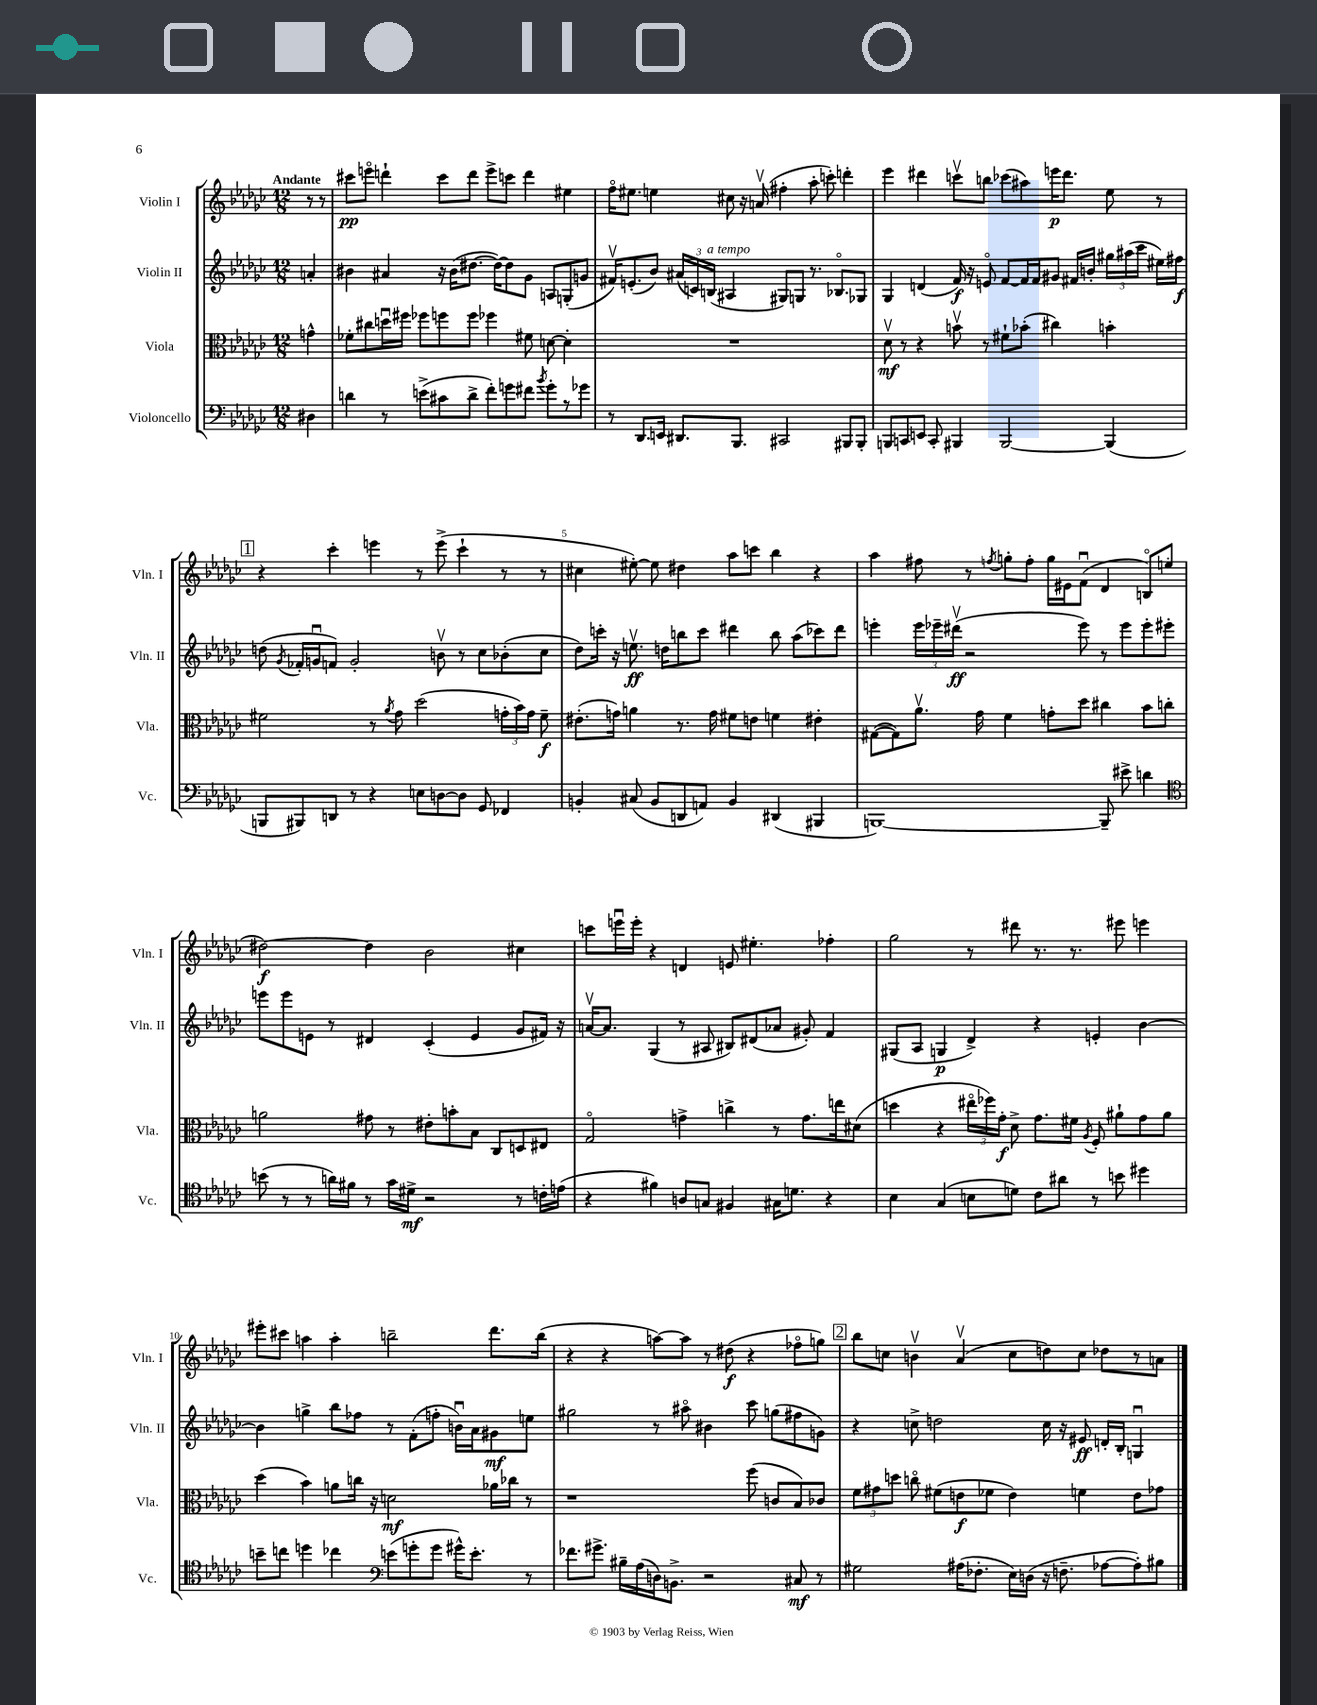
<<
\new StaffGroup <<
\new Staff = "s0" \with { instrumentName = "Violin I" shortInstrumentName = "Vln. I" } {
    \clef treble \key ges \major \numericTimeSignature \time 12/8 \partial 4 \tempo "Andante"
    \autoBeamOff r8 r8 |
    cis'''8[\pp e'''8]\flageolet d'''4-! cis'''8[ d'''8] e'''8[-> c'''8] d'''4 eis''4 |
    f''16[\flageolet eis''8.] e''4 cis''8 r16 a'16\upbow( fis''4-. aes''8-. c'''8-.) d'''4-. |
    ees'''4 dis'''4 c'''8[\upbow b''8] ces'''8[( ais''8) e'''16\p dis'''8.] ees''8 r8 |
    \mark \markup { \box "1" } r4 ces'''4-. e'''4 r8 e'''8->( ces'''4-! r8 r8 |
    cis''4 eis''8~-.) eis''8 dis''4 aes''8[ c'''8] bes''4 r4 |
    aes''4 fis''8 r8 \acciaccatura { f''8 } g''8[-. f''8]-. g''16[ eis'16 f'8]\downbow( des'4 b8[\flageolet) e''8]( |
    dis''2~\f) dis''4 bes'2 cis''4 |
    c'''8[ e'''16\downbow e'''16]-. r4 d'4 e'8 eis''4.-. fes''4-. |
    ges''2 r8 dis'''8 r8. r8. eis'''8 e'''4 |
    eis'''8[-. cis'''8] a''4 a''4-. b''2-- des'''8.[ b''16]( |
    r4 r4 a''8[~) a''8] r8 dis''8\f( r4 fes''8[\flageolet g''8]) |
    \mark \markup { \box "2" } bes''8[ c''8] b'4\upbow aes'4\upbow( c''8[ d''8) c''8] des''8[ r8 a'8] \bar "|." |
}
\new Staff = "s1" \with { instrumentName = "Violin II" shortInstrumentName = "Vln. II" } {
    \clef treble \key ges \major \numericTimeSignature \time 12/8 \partial 4
    \autoBeamOff a'4-. |
    bis'4 ais'4 r16 bis'16[( dis''8.]~ dis''16[~) dis''8 ges'8] a8[ g8-.( g'8] |
    fis'16[\upbow) e'8.-.( bes'8]) \tuplet 3/2 { ais'16[( c'16) b16]^\markup { \italic "a tempo" }( } ais4 gis8[) g8] r8. bes8.[\flageolet ges8] |
    ges4 d'4( f'16\f) r16 e'8\flageolet f'8[~ f'16 f'16 gis'8] fis'16[ b'16]-. \tuplet 3/2 { gis''16[ ais''16( ces'''16] } eis''16[) fis''16]\f |
    \mark \markup { \box "1" } d''8( \acciaccatura { ges'8 } fes'16[-. g'16\downbow f'8]) g'2-. b'8\upbow r8 ces''8[ bes'8-.( ces''8] |
    des''8[) c'''16]-. r16 e''8.\upbow\ff d''16[ b''8 c'''8] dis'''4 b''8 aes''8[( ces'''8) dis'''8] |
    e'''4-. \tuplet 3/2 { e'''16[ ees'''16-- dis'''16]\upbow\ff( } r2 ees'''8) r8 ees'''8[ ees'''8-. eis'''8]-. |
    e'''8[ e'''8 e'8] r8 dis'4 ces'4-.( e'4 ges'8[ fis'16]) r16 |
    a'16[~\upbow a'8.] ges4( r8 ais8 bis8[) dis'8( aes'8] gis'8-.) f'4 |
    gis8[( aes8] g4\p des'4->) r4 e'4-. bes'4~ |
    bes'4 g''4-> bes''8[ fes''8] r8 f'8[-.( f''8]-. b'16[\downbow) aes'16 gis'8\mf e''8] |
    gis''2 r8 ais''8\flageolet bis'4 ces'''8 g''8[( fis''8 g'8]) |
    \mark \markup { \box "2" } r4 c''8-> d''2 c''16 r16 eis'8\ff d'16[-. bes16]-. g4\downbow \bar "|." |
}
\new Staff = "s2" \with { instrumentName = "Viola" shortInstrumentName = "Vla." } {
    \clef alto \key ges \major \numericTimeSignature \time 12/8 \partial 4
    \autoBeamOff g'4-^ |
    fes'8[-. cis''8 d''16\downbow fis''16] fes''8[ f''8 f''8] fes''4 fis'8 d'8~ d'4-. |
    R1. |
    des'8\upbow\mf r8 r4 b'8\upbow r8 fis'8[-! bes'8]-.( cis''4) b'4-. |
    \mark \markup { \box "1" } fis'2 r8 \acciaccatura { aes'8 } ges'8 des''2( \tuplet 3/2 { g'16[-. bes'16) g'16] } fis'8--\f |
    eis'8.[-.( g'16]) a'4 r8. g'16 fis'8[ e'8] f'4 eis'4-. |
    gis8[~( gis8) aes'8.]\upbow ges'16 f'4 g'8[-. des''8] cis''4 bes'8[ c''8]-. |
    a'2 gis'8 r8 eis'8[-. b'8-. bes8] ces8[ d8 eis8] |
    ges2\flageolet g'4-> c''4-> r8 g'8.[ e''16 dis'8]( |
    d''4 r4 \tuplet 3/2 { eis''16[\flageolet fes''16) ges'16]-.\f } des'8-> ges'8.[ fis'16] \acciaccatura { aes8 } f8-. ais'8[-! ges'8 ais'8] |
    des''4( bes'4) a'8[ c''16] r16 d'2\mf aes'16[ ces''16] r8 |
    r1 f''8( c'8[ bes8) ces'8] |
    \mark \markup { \box "2" } \tuplet 3/2 { f'8[ gis'8 d''8] } c''8\flageolet fis'8[( e'8\f fes'8] e'4) f'4 e'8[ ges'8] \bar "|." |
}
\new Staff = "s3" \with { instrumentName = "Violoncello" shortInstrumentName = "Vc." } {
    \clef bass \key ges \major \numericTimeSignature \time 12/8 \partial 4
    \autoBeamOff dis4 |
    d'4 r8 e'8[->( cis'8 d'8]-> f'8[-.) g'8 fis'8] \acciaccatura { bes'8 } g'8[-. r8 ges'8] |
    r8 des,8.[ e,16] dis,8.[ bes,,8.] cis,2 bis,,8[ bis,,8]-. |
    b,,8[ c,8 e,8] c,8-. bis,,4 bis,,2~ bis,,4( |
    \mark \markup { \box "1" } b,,8[ bis,,8) d,8] r8 r4 e8[ d8~ d8] ges,8 fes,4 |
    b,4-. cis8( b,8[ d,8 a,8]) b,4 dis,4( bis,,4 |
    b,,1~) b,,8-- eis'8-> d'4 |
    \clef tenor b'8( r8 r8 a'16[) fis'16] r8 ges'16[ dis'16]->\mf r2 r8 c'16[-. e'16]( |
    r4 fis'4) a8[ g8] fis4 gis16[ d'8.] r4 |
    bes4 ges4( b8[ d'8]) ces'8[ ais'8] r8 b'8 dis''4 |
    b'8[-- c''8] d''4 ces''4 \clef bass e'8[( g'8-. g'8] gis'16[-^) e'8.]-. r8 |
    fes'8.[ gis'8.]-> bis16[-- aes16( d16) b,8.]-> r2 cis8\mf r8 |
    \mark \markup { \box "2" } gis2 ais16[( fes8.]-. ees16[) d16]( r16 f8.-- aes8[~ aes8-.) bis8] \bar "|." |
}
>>
>>
\layout { \context { \Score \override BarNumber.break-visibility = ##(#f #t #t) barNumberVisibility = #(every-nth-bar-number-visible 5) } }
